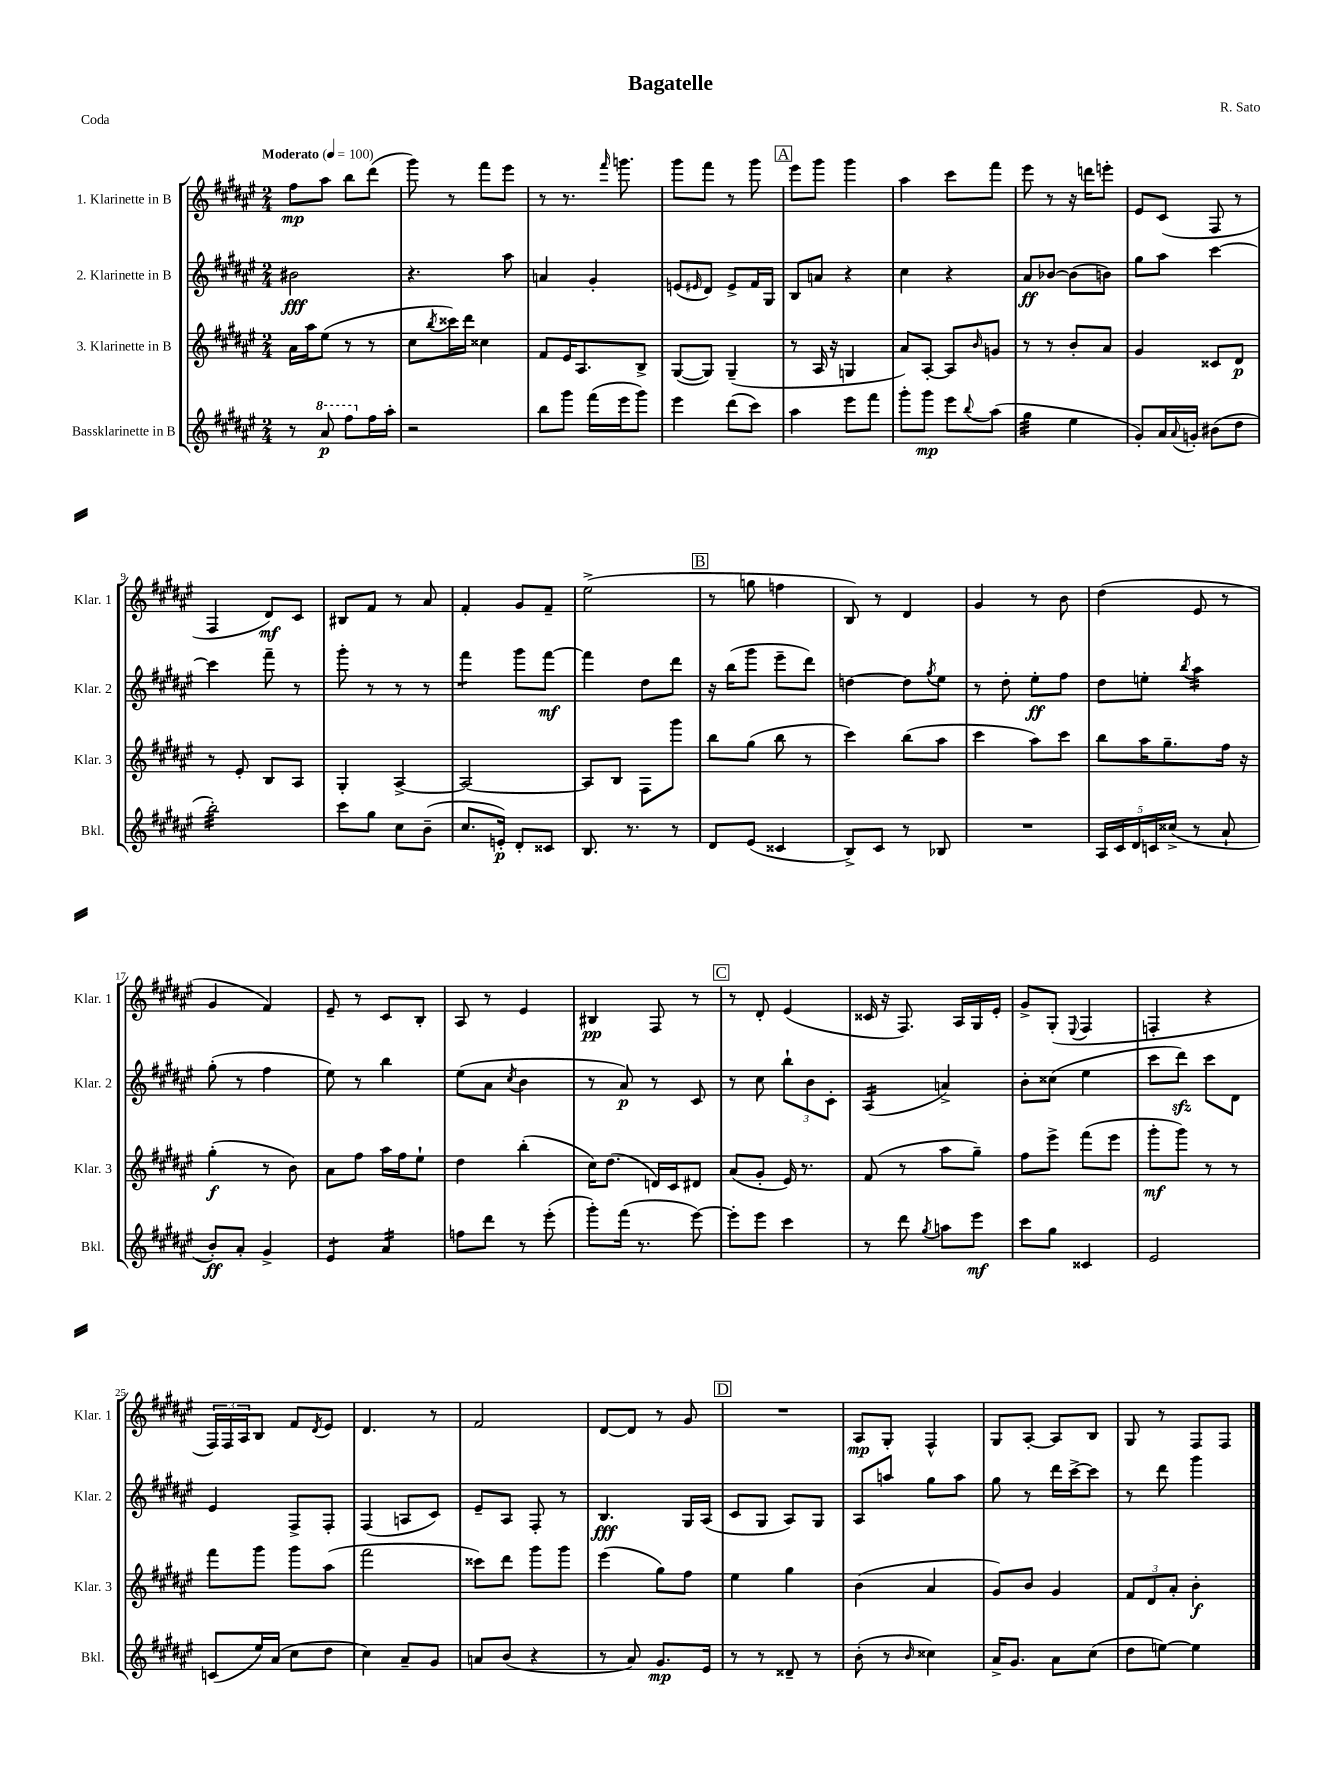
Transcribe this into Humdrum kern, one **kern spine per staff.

**kern	**kern	**kern	**kern
*staff4	*staff3	*staff2	*staff1
*clefG2	*clefG2	*clefG2	*clefG2
*k[f#c#g#d#a#e#]	*k[f#c#g#d#a#e#]	*k[f#c#g#d#a#e#]	*k[f#c#g#d#a#e#]
*M2/4	*M2/4	*M2/4	*M2/4
*MM100	*MM100	*MM100	*MM100
8r	16a#\LL	2b#\	8ff#\L
.	16aa#\J	.	.
8aa#/	(8ee#\J	.	8aa#\J
8fff#\L	8r	.	8bb\L
16ff#\L	8r	.	(8ddd#\J
16aa#'\JJ	.	.	.
=	=	=	=
2r	8cc#\L	4.r	8ggg#\)
.	8qbb/	.	.
.	16ccc##\L)	.	8r
.	16ddd#\JJ	.	.
.	4cc##\	.	8fff#\L
.	.	8aa#\	8eee#\J
=	=	=	=
8bb\L	8f#/L	4a/	8r
8ggg#\J	16e#/K	.	8.r
.	8.A#/	.	.
(16fff#\LL	.	4g#'/	.
.	.	.	16qqfff#/
16eee#\J	.	.	8.ggg\
8ggg#\J)	8B^/J	.	.
=	=	=	=
4eee#\	([8G#/L	(8e/L	8ggg#\L
.	.	16qqe#/	.
.	8G#/]J)	8d#/J)	8fff#\J
(8ddd#\L	(4G#~/	8e#^/L	8r
8ccc#\J)	.	16f#/L	8ggg#\
.	.	16G#/JJ	.
=	=	=	=
4aa#\	8r	8B/L	8eee#\L
.	16A#/	8a/J	8ggg#\J
.	16r	.	.
8eee#\L	4G/	4r	4ggg#\
8fff#\J	.	.	.
=	=	=	=
8ggg#'\L	8a#/L)	4cc#\	4aa#\
8ggg#\J	[8A#'/J	.	.
8eee#\L	8A#/]L	4r	8ccc#\L
8qqbb/	16qqb/	.	.
(8aa#\J	8g/J	.	8fff#\J
=	=	=	=
4gg#\	8r	8a#/L	8eee#\
.	8r	[8b-/J	8r
4ee#\	8b'/L	(8b-\]L	16r
.	.	.	16ddd\LK
.	8a#/J	8b\J)	8eee'\J
=	=	=	=
8g#'/L)	4g#/	8gg#\L	8e#/L
16a#/L	.	8aa#\J	(8c#/J
8qqa#/	.	.	.
16g'/JJ	.	.	.
(8b#\L	8c##/L	[4ccc#\	8F#/
8dd#\J	8d#/J	.	8r
=	=	=	=
2bb'\)	8r	4ccc#\]	4F#/
.	8e#'/	.	.
.	8B/L	8fff#~\	8d#/L)
.	8A#/J	8r	8c#/J
=	=	=	=
8ccc#\L	4G#'/	8ggg#'\	8B#/L
8gg#\J	.	8r	8f#/J
8cc#\L	[4A#^/	8r	8r
(8b~\J	.	8r	8a#/
=	=	=	=
8.cc#/L	2A#/_	4fff#\	4f#'/
16e'/Jk)	.	.	.
8d#'/L	.	8ggg#\L	8g#/L
8c##/J	.	[8fff#\J	8f#~/J
=	=	=	=
8.B/	8A#/]L	4fff#\]	(2ee#^\
.	8B/J	.	.
8.r	.	.	.
.	8F#\L	8dd#\L	.
8r	8ggg#\J	8ddd#\J	.
=	=	=	=
8d#/L	8bb\L	16r	8r
.	.	(16bb\LK	.
(8e#/J	(8gg#\J	8ggg#\J	8gg\
4c##/	8bb\	8eee#~\L	4ff\
.	8r	8ddd#\J)	.
=	=	=	=
8B^/L)	4ccc#\)	[4dd\	8B/)
8c#/J	.	.	8r
8r	(8bb\L	8dd\]L	4d#/
.	.	8qgg#/	.
8B-/	8aa#\J	8ee#\J	.
=	=	=	=
2r	4ccc#\	8r	4g#/
.	.	8dd#'\	.
.	8aa#\L)	8ee#'\L	8r
.	8ccc#\J	8ff#\J	8b\
=	=	=	=
20A#/LL	8bb\L	8dd#\L	(4dd#\
20c#/	.	.	.
20d#/	.	.	.
.	16aa#\K	8ee'\J	.
20c/	.	.	.
.	8.gg#~\	.	.
(20cc##^/JJ	.	.	.
.	.	8qbb/	.
8r	.	4aa#\	8e#/
8a#`/	16ff#\Jk	.	8r
.	16r	.	.
=	=	=	=
8b'/L)	(4gg#'\	(8gg#'\	4g#/
8a#'/J	.	8r	.
4g#^/	8r	4ff#\	4f#/)
.	8b\)	.	.
=	=	=	=
4e#/	8a#\L	8ee#\)	8e#~/
.	8ff#\J	8r	8r
4a#/	16aa#\LL	4bb\	8c#/L
.	16ff#\J	.	.
.	8ee#`\J	.	8B'/J
=	=	=	=
8ff\L	4dd#\	(8ee#\L	8A#/
8ddd#\J	.	8a#\J	8r
.	.	8qcc#/	.
8r	(4bb'\	4b\	4e#/
(8eee#'\	.	.	.
=	=	=	=
8ggg#'\L)	16cc#\LK)	8r	4B#/
.	(8.dd#\J	.	.
(16fff#\Jk	.	8a#/)	.
8.r	.	.	.
.	16d/LL)	8r	8F#/
.	16c#/J	.	.
[8eee#\)	8d#/J	8c#/	8r
=	=	=	=
8eee#'\]L	(8a#/L	8r	8r
8eee#\J	8g#'/J	8cc#\	8d#'/
4ccc#\	16e#/)	12bb`\L	(4e#/
.	8.r	.	.
.	.	12b\	.
.	.	12c#'\J	.
=	=	=	=
8r	(8f#/	(4A#/	16c##/
.	.	.	16r
8ddd#\	8r	.	8.F#/)
8qgg#/	.	.	.
8aa\L	8aa#\L	4a^/)	.
.	.	.	16A#/LL
8eee#\J	8gg#~\J)	.	16G#/
.	.	.	16e#'/JJ
=	=	=	=
8ccc#\L	8ff#\L	8b'\L	8g#^/L
8gg#\J	8eee#^\J	(8cc##\J	(8G#'/J
.	.	.	8qqE#/
4c##/	(8fff#\L	4ee#\	4F#/
.	8eee#\J	.	.
=	=	=	=
2e#/	8ggg#'\L	8ccc#\L	4F'/
.	8ggg#\J)	8ddd#\J)	.
.	8r	8ccc#\L	4r
.	8r	8d#\J	.
=	=	=	=
(8c/L	8fff#\L	4e#/	24F#/LL)
.	.	.	24F#/
.	.	.	24A#/J
16ee#/L)	8ggg#\J	.	8B/J
(16a#/JJ	.	.	.
8cc#\L	8ggg#\L	8F#^/L	8f#/L
.	.	.	8qd#/
8dd#\J	(8aa#\J	8F#'/J	8e#/J
=	=	=	=
4cc#\)	2fff#\	(4F#/	4.d#/
8a#~/L	.	8A/L	.
8g#/J	.	8c#/J)	8r
=	=	=	=
8a/L	8ccc##\L)	8e#~/L	2f#/
(8b/J	8ddd#\J	8A#/J	.
4r	8ggg#\L	8F#'/	.
.	8ggg#\J	8r	.
=	=	=	=
8r	(4eee#\	4.B/	[8d#/L
8a#/)	.	.	8d#/]J
8.g#/L	8gg#\L)	.	8r
.	8ff#\J	16G#/LL	8g#/
16e#/Jk	.	(16A#/JJ	.
=	=	=	=
8r	4ee#\	8c#/L	2r
8r	.	8G#/J	.
8d##~/	4gg#\	8A#/L)	.
8r	.	8G#/J	.
=	=	=	=
(8b'\	(4b\	8A#/L	8A#/L
8r	.	8aa/J	8G#'/J
16qqb/	.	.	.
4cc##\)	4a#/	8gg#\L	4F#^^/
.	.	8aa\J	.
=	=	=	=
16a#^/LK	8g#/L)	8gg#\	8G#/L
8.g#/J	.	.	.
.	8b/J	8r	[8A#'/J
8a#\L	4g#/	16ddd#\LL	8A#/]L
.	.	[16ccc#^\J	.
(8cc#\J	.	8ccc#\]J	8B/J
=	=	=	=
8dd#\L	12f#/L	8r	8G#/
.	12d#/	.	.
[8ee\J)	.	8ddd#\	8r
.	12a#'/J	.	.
4ee\]	4b'\	4ggg#\	8F#/L
.	.	.	8F#/J
==	==	==	==
*-	*-	*-	*-
